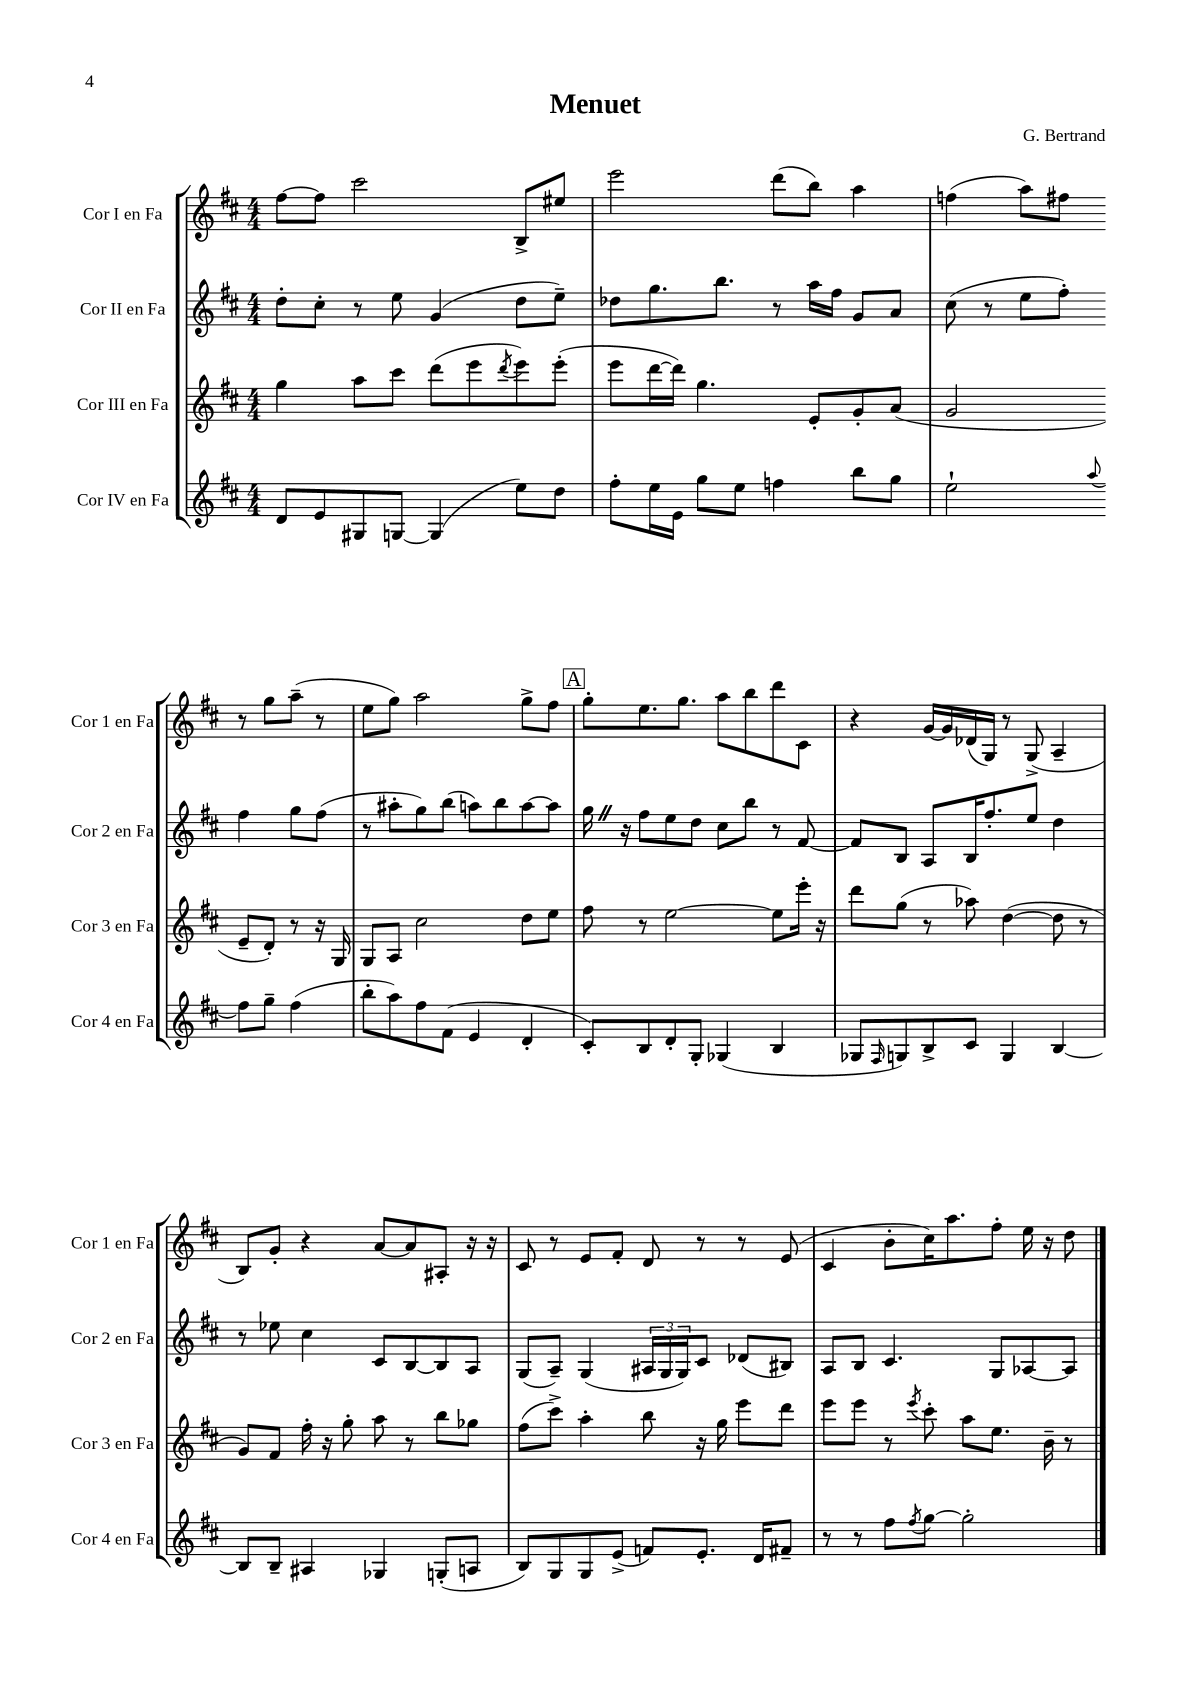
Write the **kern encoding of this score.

**kern	**kern	**kern	**kern
*staff4	*staff3	*staff2	*staff1
*clefG2	*clefG2	*clefG2	*clefG2
*k[f#c#]	*k[f#c#]	*k[f#c#]	*k[f#c#]
*M4/4	*M4/4	*M4/4	*M4/4
8d	4gg	8dd'	[8ff#
8e	.	8cc#'	8ff#]
8G#	8aa	8r	2ccc#
[8G	8ccc#	8ee	.
(4G]	(8ddd	(4g	.
.	8eee	.	.
.	8qddd	.	.
8ee)	8eee)	8dd	8B^
8dd	(8eee'	8ee~)	8ee#
=	=	=	=
8ff#'	8eee	8dd-	2eee
16ee	[16ddd	8.gg	.
16e	16ddd])	.	.
8gg	4.gg	.	.
.	.	8.bb	.
8ee	.	.	.
4ff	.	8r	(8ddd
.	8e'	16aa	8bb)
.	.	16ff#	.
8bb	8g'	8g	4aa
8gg	(8a	8a	.
=	=	=	=
2ee`	2g	(8cc#	(4ff
.	.	8r	.
.	.	8ee	8aa)
.	.	8ff#')	8ff#
8qqaa	.	.	.
8ff#	8e~	4ff#	8r
8gg~	8d')	.	8gg
(4ff#	8r	8gg	(8aa~
.	16r	(8ff#	8r
.	16G	.	.
=	=	=	=
8bb'	8G	8r	8ee
8aa)	8A	8aa#'	8gg)
8ff#	2cc#	8gg)	2aa
(8f#	.	(8bb	.
4e	.	8aa)	.
.	.	8bb	.
4d'	8dd	[8aa	8gg^
.	8ee	8aa]	8ff#
=	=	=	=
8c#')	8ff#	16gg	8gg'
.	.	16r	.
8B	8r	8ff#	8.ee
8d'	[2ee	8ee	.
.	.	.	8.gg
8G'	.	8dd	.
(4G-	.	8cc#	8aa
.	.	8bb	8bb
4B	8ee]	8r	8ddd
.	16eee'	[8f#	8c#
.	16r	.	.
=	=	=	=
8G-	8ddd	8f#]	4r
16qqF#	.	.	.
8G)	(8gg	8B	.
8B^	8r	8A	[16g
.	.	.	16g]
8c#	8aa-)	16B	(16d-
.	.	8.ff#'	16G)
4G	([4dd	.	8r
.	.	8ee	(8G^
[4B	8dd]	4dd	4A~
.	8r	.	.
=	=	=	=
8B]	8g)	8r	8B)
8B~	8f#	8ee-	8g'
4A#	16ff#'	4cc#	4r
.	16r	.	.
.	8gg'	.	.
4G-	8aa	8c#	[8a
.	8r	[8B	8a]
(8G'	8bb	8B]	8A#'
8A	8gg-	8A	16r
.	.	.	16r
=	=	=	=
8B)	(8ff#	(8G	8c#
8G	8ccc#^)	8A~)	8r
8G	4aa'	(4G	8e
(8e^	.	.	8f#'
8f)	8bb	24A#	8d
.	.	24G	.
.	.	24G)	.
8.e'	16r	8c#	8r
.	16gg	.	.
.	8eee	(8d-	8r
16d	.	.	.
8f#~	8ddd	8B#)	(8e
=	=	=	=
8r	8eee	8A	4c#
8r	8eee	8B	.
8ff#	8r	4.c#	8b'
8qff#	8qeee	.	.
[8gg	8ccc#'	.	16cc#)
.	.	.	8.aa
2gg']	8aa	.	.
.	8.ee	8G	8ff#'
.	.	[8A-	16ee
.	16b~	.	16r
.	8r	8A-]	8dd
==	==	==	==
*-	*-	*-	*-
